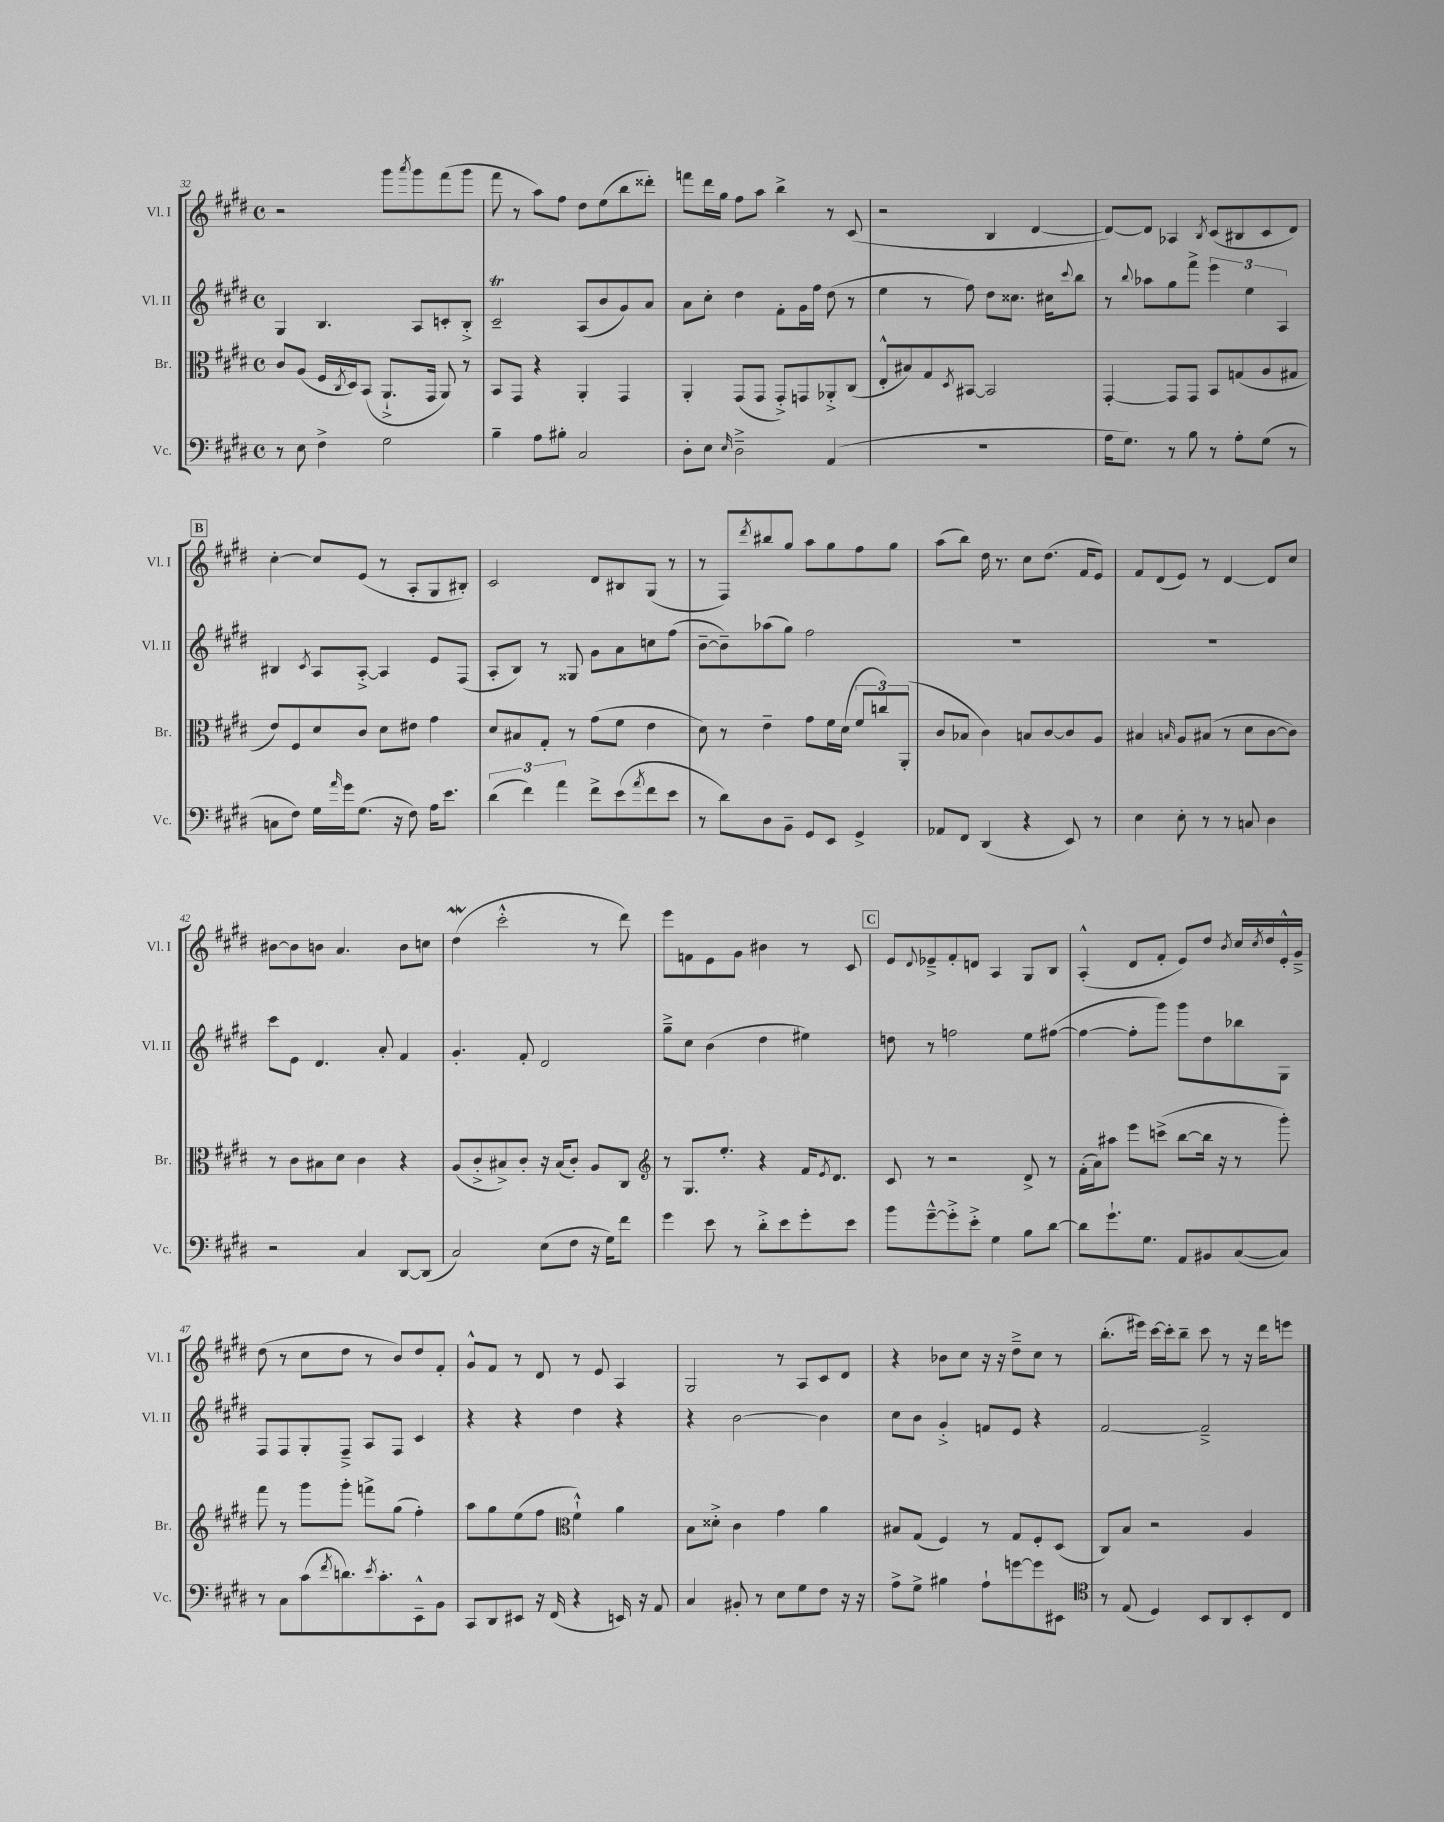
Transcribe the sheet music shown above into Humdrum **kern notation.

**kern	**kern	**kern	**kern
*part4	*part3	*part2	*part1
*staff4	*staff3	*staff2	*staff1
*I"Vc.	*I"Br.	*I"Vl. II	*I"Vl. I
*I'Vc.	*I'Br.	*I'Vl. II	*I'Vl. I
*clefF4	*clefC3	*clefG2	*clefG2
*k[f#c#g#d#]	*k[f#c#g#d#]	*k[f#c#g#d#]	*k[f#c#g#d#]
*M4/4	*M4/4	*M4/4	*M4/4
*met(c)	*met(c)	*met(c)	*met(c)
=32	=32	=32	=32
8r	8c#/L	4G#/	2r
8E\	(8A/J	.	.
4F#^\	16F#/LL	4.B/	.
.	8qC#/	.	.
.	16D#/J)	.	.
.	(8BB/J	.	.
2G#\	8.AA`^/L	.	8ggg#\L
.	.	.	8qaaa/
.	.	8A/L	8ggg#\
.	16GG#/Jk	.	.
.	8AA/)	8cn'/	(8fff#\
.	8r	8B'^/J	8ggg#\J
=33	=33	=33	=33
4B~\	8BB/L	2c#T~/	8fff#\
.	8GG#/J	.	8r
8A\L	4r	.	8aa\L)
8B#X'\J	.	.	8ff#\J
2C#/	4AA'/	(8A/L	8dd#\L
.	.	8b/	(8ee\
.	4GG#/	8g#/)	8bb\
.	.	8a/J	8ddd##X'\J)
=34	=34	=34	=34
8D#'\L	4AA'/	8a\L	8fffn\L
8E\J	.	8cc#'\J	16ddd#\L
.	.	.	16gg#\JJ
16qqE/	.	.	.
2D#~^\	(8GG#/L	4dd#\	8ff#\L
.	8GG#/J	.	8aa\J
.	8GG#'^/L)	8f#'\L	4bb^\
.	8GGn/	16g#\L	.
.	.	16ff#\JJ	.
(4AA/	8AA-X'^/	(8dd#\	8r
.	(8C#/J	8r	(8c#/
=35	=35	=35	=35
1r	8E'^^/L	4ee\	2r
.	8B#X/)	.	.
.	8G#/	8r	.
.	8qD#/	.	.
.	[8BB#X/J	8ff#\)	.
.	2BB#/]	8dd#\L	4B/
.	.	8.cc##X\J	.
.	.	.	[4d#/
.	.	16cc#X\KL	.
.	.	8qqccc#/	.
.	.	8bb\J	.
=36	=36	=36	=36
16A\KL	[4GG#'/	8r	8d#/L_)
8.G#\J)	.	.	.
.	.	8qqbb/	.
.	.	8aa-X\L	8d#/J]
8r	8GG#/L]	8gg#\	4A-X/
8B\	8GG#/J	8fff#^\J	.
.	.	.	8qB/
8r	8BB/L	6eee\	(8c#/L
8A'\L	(8Gn/	.	8B#X/
.	.	6ee\	.
(8G#\J	8A/	.	8c#/
.	.	6A/	.
8r	8G#X/J	.	8d#/J)
!!LO:LB:g=z
!!LO:REH:place=s1:t=B
=37	=37	=37	=37
8Cn\L	8e/L)	4B#X/	[4cc#'\
8F#\J)	8F#/	.	.
.	.	8qc#/	.
16G#\LL	8d#/	8A/L	8cc#/L]
16qqa/	.	.	.
16g#\J	.	.	.
(8.G#\J	8c#/J	[8A'^/J	(8e/J
.	8d#\L	4A/]	8r
16r	.	.	.
8F#\)	8e#X\J	.	8A'/L
16A\KL	4g#\	8e/L	8G#/
8.e\J	.	.	.
.	.	(8F#/J	8B#X'/J)
=38	=38	=38	=38
(6d#\	8d#/L	8A'/L	2c#/
.	8B#X/	8B/J)	.
6f#\)	.	.	.
.	8G#'/J	8r	.
6a\	.	.	.
.	8r	8G##X/	.
8f#^\L	(8g#\L	8g#\L	8d#/L
(8e\	8f#\J	8a\	8B#X/
8qa/	.	.	.
8f#\	4e\	8ccn\	(8G#/J
8e\J	.	(8ff#\J	8r
=39	=39	=39	=39
8r	8d#\)	[8b~\L	8r
8d#\L)	8r	8b~\])	8F#/L)
.	.	.	8qddd#/
8D#\	4e~\	(8aa-X\	8bb#X/
8BB~\J	.	8gg#\J)	8gg#/J
8GG#/L	8g#\L	2ff#\	8aa\L
8EE/J	16f#\L	.	8gg#\
.	(16d#\JJ	.	.
4GG#^/	12f#/L	.	8ff#\
.	12ccn/)	.	.
.	.	.	8gg#\J
.	(12AA'/J	.	.
=40	=40	=40	=40
8AA-X/L	8c#/L	1r	(8aa\L
8FF#/J	8B-X/J	.	8bb\J)
(4DD#/	4c#\)	.	16dd#\
.	.	.	8.r
4r	8Bn/L	.	8cc#\L
.	[8c#/	.	(8.dd#\J
8EE/)	8c#/]	.	.
.	.	.	16f#/KL
8r	8A/J	.	8e/J)
=41	=41	=41	=41
4E\	4B#X/	1r	8f#/L
.	.	.	(8d#/
.	16qqBn/	.	.
8E'\	8A/L	.	8e/J)
8r	(8B#X/J	.	8r
8r	8r	.	[4d#/
8Cn/	8d#\L	.	.
4D#\	[8c#\	.	8d#/L]
.	8c#\J])	.	8cc#/J
!!LO:LB:g=z
=42	=42	=42	=42
2r	8r	8ccc#\L	[8b#X\L
.	8c#\L	8e\J	8b#\]
.	8B#X\	4.d#/	8bn\J
.	8d#\J	.	4.a/
4C#/	4c#\	.	.
.	.	8a'/	.
[8DD#/L	4r	4f#/	8b\L
(8DD#/J]	.	.	8ccn\J
=43	=43	=43	=43
2C#/)	(8A/L	4.g#'/	(4dd#W\
.	8c#'^/	.	.
.	8B#X^/)	.	2ccc#'^^\
.	8c#'/J	8f#'/	.
(8E\L	16r	2d#/	.
.	(16B#/KL	.	.
8F#\J	8c#'/J)	.	.
16r	8A/L	.	8r
16G#\KL)	.	.	.
8f#\J	8C#/J	.	8ddd#\)
=44	=44	=44	=44
*	*clefG2	*	*
4g#\	8r	8gg#~^\L	8eee\L
.	8.G#/L	8cc#\J	8fn\
8e\	.	(4b\	8e\
.	8.ee'/J	.	.
8r	.	.	8g#\J
8d#'^\L	4r	4dd#\	4b#X\
8e\	.	.	.
8g#'\	16f#/KL	4ee#X\)	8r
.	8qe/	.	.
.	8.d#/J	.	.
8e\J	.	.	8c#/
!!LO:REH:place=s1:t=C
=45	=45	=45	=45
8b\L	8c#/	8ddn\	8e/L
.	.	.	8qqd#/
[8g#~^^\	8r	8r	8e-X~^/
8g#'^\]	2r	2ffn\	8f#'/
8e'^\J	.	.	8dn/J
4G#\	.	.	4A/
8B\L	8d#^/	8ee\L	8G#/L
[8d#\J	8r	([8ff#X\J	8B/J
=46	=46	=46	=46
8d#\L]	(16f#'\LL	4ff#\_	(4A'^^/
.	16a\J)	.	.
8.g#`\	8aa#X\J	.	.
.	8eee\L	8ff#'\L]	8d#/L
8.G#\J	.	.	.
.	(8cccn^\J	8ggg#\J)	8f#'/J
8AA/L	[8bb\L	8ggg#\L	8e/L)
8BB#X/	16bb\Jk]	8dd#\	8dd#/J
.	16r	.	.
.	.	.	8qb/
([8C#/	8r	8bb-X\	16cc#/LL
.	.	.	8qcc#/
.	.	.	16dd#/
8C#/J])	8ggg#'\)	8G#\J	16e'^^/
.	.	.	16g#~^/JJ
!!LO:LB:g=z
=47	=47	=47	=47
8r	8fff#\	8F#/L	(8dd#\
8C#\L	8r	8F#/	8r
(8c#\	8ggg#\L	8G#'/	8cc#\L
8qf#/	.	.	.
8.dn\)	8ggg#'\J	8F#~^/J	8dd#\J
.	8fffn^\L	8A/L	8r
8qe/	.	.	.
8.c#'\	.	.	.
.	(8gg#\J	8F#/J	8b/L)
8EE~^^\	4ff#'\)	4c#/	8dd#/
8BB\J	.	.	8f#'/J
=48	=48	=48	=48
8CC#/L	8aa\L	4r	8g#^^/L
8DD#/	8gg#\	.	8f#/J
8EE#X/J	(8ee\	4r	8r
16r	8ff#\J	.	8d#/
(16FF#/	.	.	.
*	*clefC3	*	*
4r	4f#`^^\)	4dd#\	8r
.	.	.	8e/
16EEn/)	4a\	4r	4A/
16r	.	.	.
8AA/	.	.	.
=49	=49	=49	=49
4C#/	8B\L	4r	2G#/
.	8d##X'^\J	.	.
8BB#X'/	4c#\	[2b\	.
8r	.	.	.
8E\L	4g#\	.	8r
8G#\	.	.	8A/L
8F#\J	4a\	4b\]	8c#/
16r	.	.	8d#/J
16r	.	.	.
=50	=50	=50	=50
8A^\L	8B#X/L	8cc#\L	4r
8G#^\J	(8G#/J	8b\J	.
4B#X\	4F#/)	4g#'^/	8b-X\L
.	.	.	8cc#\J
8A`\L	8r	8fn/L	16r
.	.	.	16r
[8gn\	8G#/L	8e/J	8dd#~^\L
8g\]	8F#'/	4r	8cc#\J
8EE#X\J	(8D#/J	.	8r
=51	=51	=51	=51
*clefC4	*	*	*
8r	8C#/L)	[2f#/	(8.bb'\L
(8E/	8B/J	.	.
.	.	.	16eee#X\Jk)
4D#/)	2r	.	[16ccc#\LL
.	.	.	16ccc#'\J]
.	.	.	8bb~\J
8BB/L	.	2f#~^/]	8ccc#\
8AA/	.	.	8r
8BB'/	4A/	.	16r
.	.	.	16ddd#\KL
8C#/J	.	.	8eeen\J
==	==	==	==
*-	*-	*-	*-
